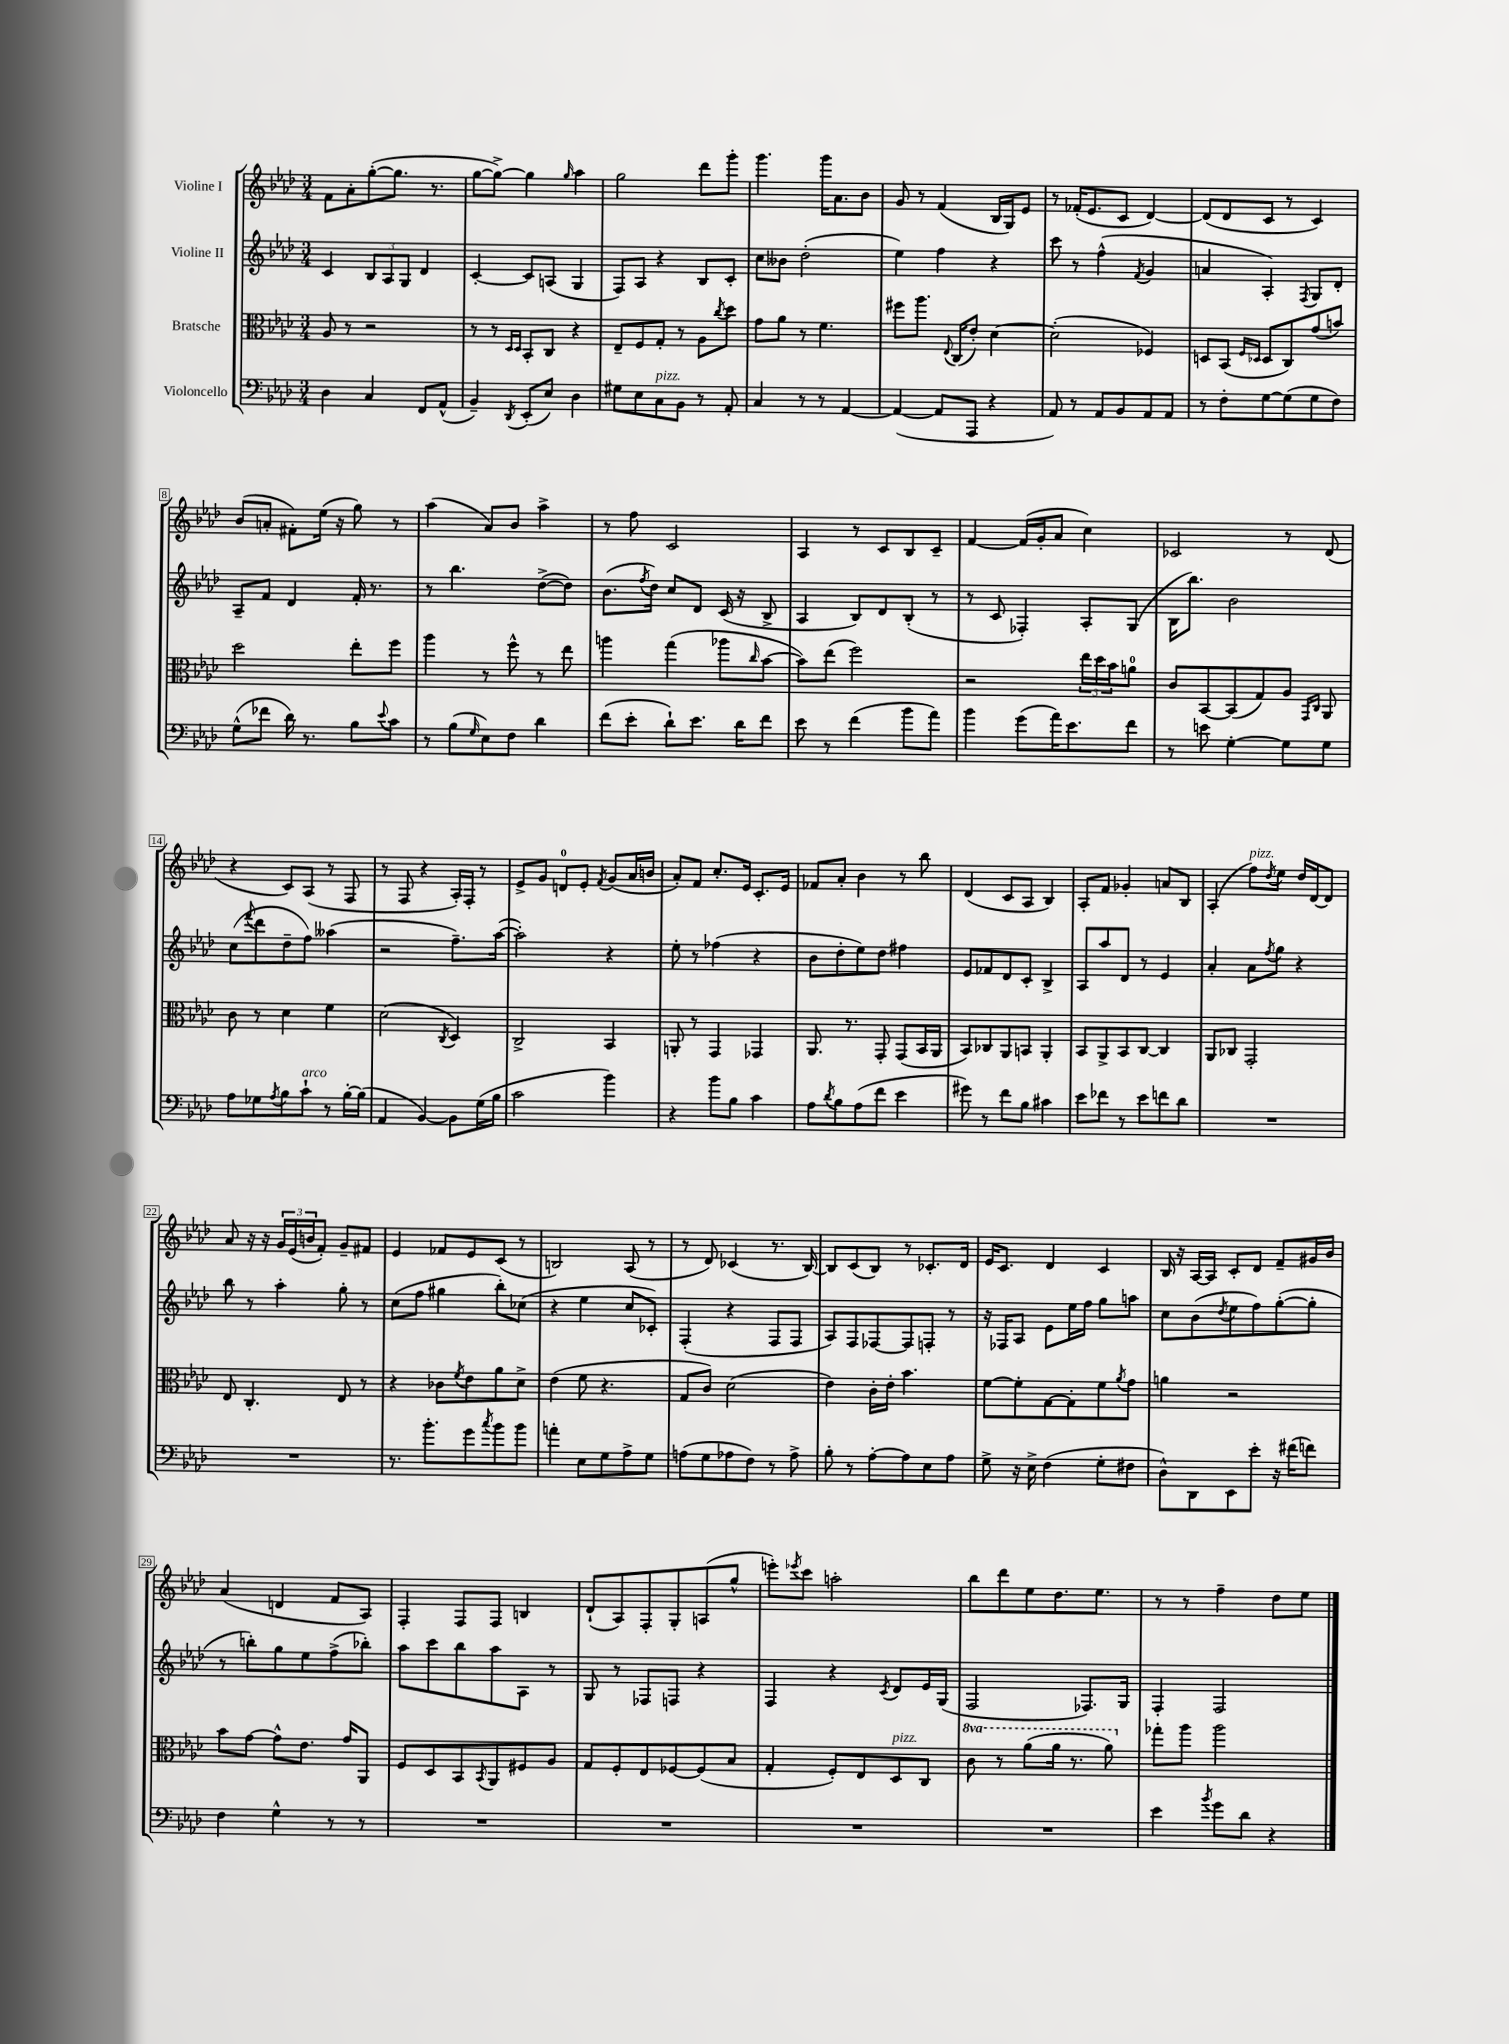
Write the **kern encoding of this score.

**kern	**kern	**kern	**kern
*staff4	*staff3	*staff2	*staff1
*clefF4	*clefC3	*clefG2	*clefG2
*k[b-e-a-d-]	*k[b-e-a-d-]	*k[b-e-a-d-]	*k[b-e-a-d-]
*M3/4	*M3/4	*M3/4	*M3/4
4D-	8A-	4c	8f
.	8r	.	8a-'
4C	2r	12B-	([8gg'
.	.	12A-	.
.	.	.	8.gg]
.	.	12G	.
8FF	.	4d-	.
.	.	.	8.r
(8AA-^^	.	.	.
=	=	=	=
4BB-~)	8r	[4c'	[8gg
.	8r	.	8gg^_)
.	16qqD-	.	.
8qDD-	16qqD-	.	.
(8EE-'	8BB-'	8c]	4gg]
8E-)	8C	(8A	.
.	.	.	16qqgg
4D-	4r	4G	4aa-
=	=	=	=
8G#	8E-~	8F)	2gg
8E-	8F	8A-	.
8C	8G'	4r	.
8BB-	8r	.	.
8r	8A-	8B-	8ddd-
.	8qcc	.	.
8AA-'	8dd-	8c'	8ggg'
=	=	=	=
4C	8g	8cc	4.ggg
.	8a-	8b--	.
8r	8r	(2dd-'	.
8r	4.f	.	16ggg
.	.	.	8.a-
[4AA-	.	.	.
.	.	.	8b-
=	=	=	=
(4AA-_	8ff#	4ee-)	8g
.	8.aa-	.	8r
8AA-]	.	4ff	(4f
.	8qqE-	.	.
.	(16C	.	.
8AAA-	8e-')	.	.
4r	[4d-	4r	16B-
.	.	.	16G)
.	.	.	8e-
=	=	=	=
8AA-)	(2d-']	8ccc	8r
8r	.	8r	(16f-'
.	.	.	8.e-
8AA-	.	(4ff^^	.
8BB-	.	.	8c
.	.	8qf	.
8AA-	4F-)	4g	[4d-)
8AA-	.	.	.
=	=	=	=
8r	8D	4a	(8d-]
8F'	(8BB-	.	8d-
.	16qqF	.	.
.	16qqD-	.	.
[8G	8D-	4A-')	8c
(8G]	8C)	.	8r
.	.	8qF	.
8G	(8g	8G	4c)
8F)	8b)	8d-'	.
=	=	=	=
(8G^^	2dd-	8A-~	(8b-
8f-	.	8f	8a'
16d-)	.	4d-	8f#')
8.r	.	.	.
.	.	.	(16ee-
.	.	.	16r
8B-	8ee-'	16f'	8gg)
.	.	8.r	.
8qqe-	.	.	.
8c	8ff	.	8r
=	=	=	=
8r	4aa-	8r	(4aa-
(8B-	.	4.bb-	.
16qqG	.	.	.
8E-)	8r	.	8a-)
8F	8ff^^	.	8b-
4d-	8r	([8dd-^	4aa-^
.	8ee-	8dd-])	.
=	=	=	=
(8f	4aa	(8.b-	8r
8e-'	.	.	8ff
.	.	8qff	.
.	.	16dd-)	.
8d-`)	(4gg	8cc	2c
8.e-	.	8d-	.
.	8aa-	(16c	.
16d-	.	16r	.
.	16qqcc	.	.
8f	[8b-	8B-^	.
=	=	=	=
8e-	8b-])	4A-	4A-
8r	(8ee-	.	.
(4f	2ff)	8B-)	8r
.	.	8d-	8c
8b-	.	(8B-'	8B-
8a-)	.	8r	8c~
=	=	=	=
4b-	2r	8r	[4f
.	.	8c	.
(8g	.	4F-')	(16f]
.	.	.	16g'
16a-)	.	.	8a-
8.e-	.	.	.
.	24ee-	8A-'	4cc)
.	24dd-	.	.
.	24b-	.	.
8f	8a	(8G	.
=	=	=	=
8r	8c	16B-	2c-
.	.	8.bb-)	.
8e	[8BB-	.	.
[4G'	(8BB-]	2b-	.
.	8G)	.	.
8G]	8A-	.	8r
.	16qqGG	.	.
.	16qqC	.	.
8G	8AA-	.	(8d-
=	=	=	=
8A-	8c	(8cc	4r
.	.	8qqfff	.
8G-	8r	8ddd-	.
8qA-	.	.	.
8B-	4d-	8dd-~	8c)
8c`	.	8ff)	(8A-
8r	4f	(4aa--	8r
[16B-'	.	.	8F
(16B-]	.	.	.
=	=	=	=
4AA-	(2d-	2r	8r
.	.	.	8F
[4BB-)	.	.	4r
.	8qC	.	.
8BB-]	4D-)	8.ff~)	16A-')
.	.	.	16F'
(16G	.	.	8r
16B-	.	([16aa-	.
=	=	=	=
2c	2C^	2aa-'])	8e-^
.	.	.	8g
.	.	.	8d
.	.	.	8e-'
.	.	.	8qf
4b-)	4BB-	4r	(8g
.	.	.	16a-
.	.	.	16b
=	=	=	=
4r	8AA'	8ee-'	8a-')
.	8r	8r	8f
8b-	4GG	(4ff-	8.cc'
8B-	.	.	.
.	.	.	16e-
4c	4GG-	4r	8.c'
.	.	.	16e-
=	=	=	=
8A-	8.AA-	8b-	8f-
8qd-	.	.	.
8B-	.	8dd-'	8a-'
.	8.r	.	.
(8A-	.	8ee-)	4b-
8f	8GG'	8dd-	.
4e-	(8GG	4ff#	8r
.	16BB-	.	8bb-
.	16AA-	.	.
=	=	=	=
8g#)	8BB-)	8e-	(4d-
8r	8C-	8f-	.
8f	8AA-	8d-	8c
8B-	8BB	8c'	8A-
4c#	4AA-'	4B-^	4B-)
=	=	=	=
8e-	8BB-	8A-	8A-'
8f-	8AA-^	8aa-	8f
8r	8BB-	8d-	4g-'
8e-	[8C	8r	.
8f	4C]	4e-	8a
8d-	.	.	8B-
=	=	=	=
2.r	8AA-	4a-'	(4A-'
.	8C-	.	.
.	2GG'	8a-	8ff)
.	.	8qff	8qdd-
.	.	8gg	8ee-
.	.	4r	16dd-
.	.	.	[16d-
.	.	.	8d-]
=	=	=	=
2.r	8E-	8bb-	8a-
.	4.C'	8r	16r
.	.	.	16r
.	.	4aa-'	24g
.	.	.	(24e-
.	.	.	24b
.	.	.	8f')
.	8E-	8gg'	8g~
.	8r	8r	8f#
=	=	=	=
8.r	4r	(8cc	4e-
.	.	8ff	.
8.b-'	.	.	.
.	8c-	4gg#	8f-
.	8qf	.	.
8g	8e-	.	8e-
8qcc	.	.	.
8b-	8a-	8bb-')	(8c
8b-	8d-^	(8cc-	8r
=	=	=	=
4a'	(4e-	4r	2B)
8E-	8f	4ee-	.
8G	4.r	.	.
8A-^	.	8cc	(8A-
8G	.	8c-')	8r
=	=	=	=
(8A	8G	(4F'	8r
8G	8c)	.	8d-)
8A-	(2d-	4r	(4c-
8F)	.	.	.
8r	.	8F	8.r
8A-^	.	8F	.
.	.	.	[16B-)
=	=	=	=
8B-'	4e-)	8A-)	8B-]
8r	.	8F	(8c
[8A-'	16c'	[8F-	8B-)
.	16e-'	.	.
8A-]	4.b-	8F-]	8r
8E-	.	8F'	8.c-'
8A-	.	8r	.
.	.	.	16d-
=	=	=	=
8G^	[8f	16r	16e-
.	.	16F-	8.c
16r	8f']	8A-	.
16E-^	.	.	.
(4F	[8G	8e-	4d-
.	8G']	16ee-	.
.	.	16ff	.
8G'	8f	8gg	4c
.	8qa-	.	.
8F#	8g	8aa	.
=	=	=	=
8D-^^)	4a	8cc	16B-
.	.	.	16r
8DD-	.	(8b-	[16A-
.	.	.	16A-]
.	.	8qdd-	.
8EE-	2r	8ee-	8c'
8e-'	.	8ff)	8d-
16r	.	([8gg'	8f~
(16f#	.	.	.
8f)	.	8gg']	16g#
.	.	.	16b-
=	=	=	=
4F	8b-	8r	(4a-
.	[8g	8bb')	.
4G^^	8g^^]	8gg	4d
.	8.e-	8ee-	.
8r	.	(8ff^	8f
.	16g	.	.
8r	8AA-	8bb-')	8A-)
=	=	=	=
2.r	8F	8aa-	4F'
.	8D-	8ccc	.
.	8BB-	8bb-	8F
.	8qBB-	.	.
.	8AA-	8aa-	8F
.	8F#	8A-	4B
.	8A-	8r	.
=	=	=	=
2.r	8G	8G	(8d-`
.	8F'	8r	8A-)
.	8E-	8F-	8F'
.	[8F-	8F	8G'
.	(8F-]	4r	(8A
.	8B-	.	8gg^^
=	=	=	=
2.r	4G'	4F	8eee')
.	.	.	8qeee-
.	.	.	8ccc
.	8F')	4r	2aa'
.	8E-	.	.
.	.	8qc	.
.	8D-	8d-	.
.	8C	16e-	.
.	.	(16G	.
=	=	=	=
2.r	8cc	2F	8bb-
.	8r	.	8ddd-
.	(8aa-	.	8ee-
.	16aa-	.	8.dd-
.	8.r	.	.
.	.	8.F-)	.
.	.	.	8.ee-
.	8aa-)	.	.
.	.	16G	.
=	=	=	=
4e-	8gg-'	4F'	8r
.	8aa-	.	8r
8qb-	.	.	.
8g	2aa-	2F	4ff~
8d-	.	.	.
4r	.	.	8dd-
.	.	.	8ee-
==	==	==	==
*-	*-	*-	*-
